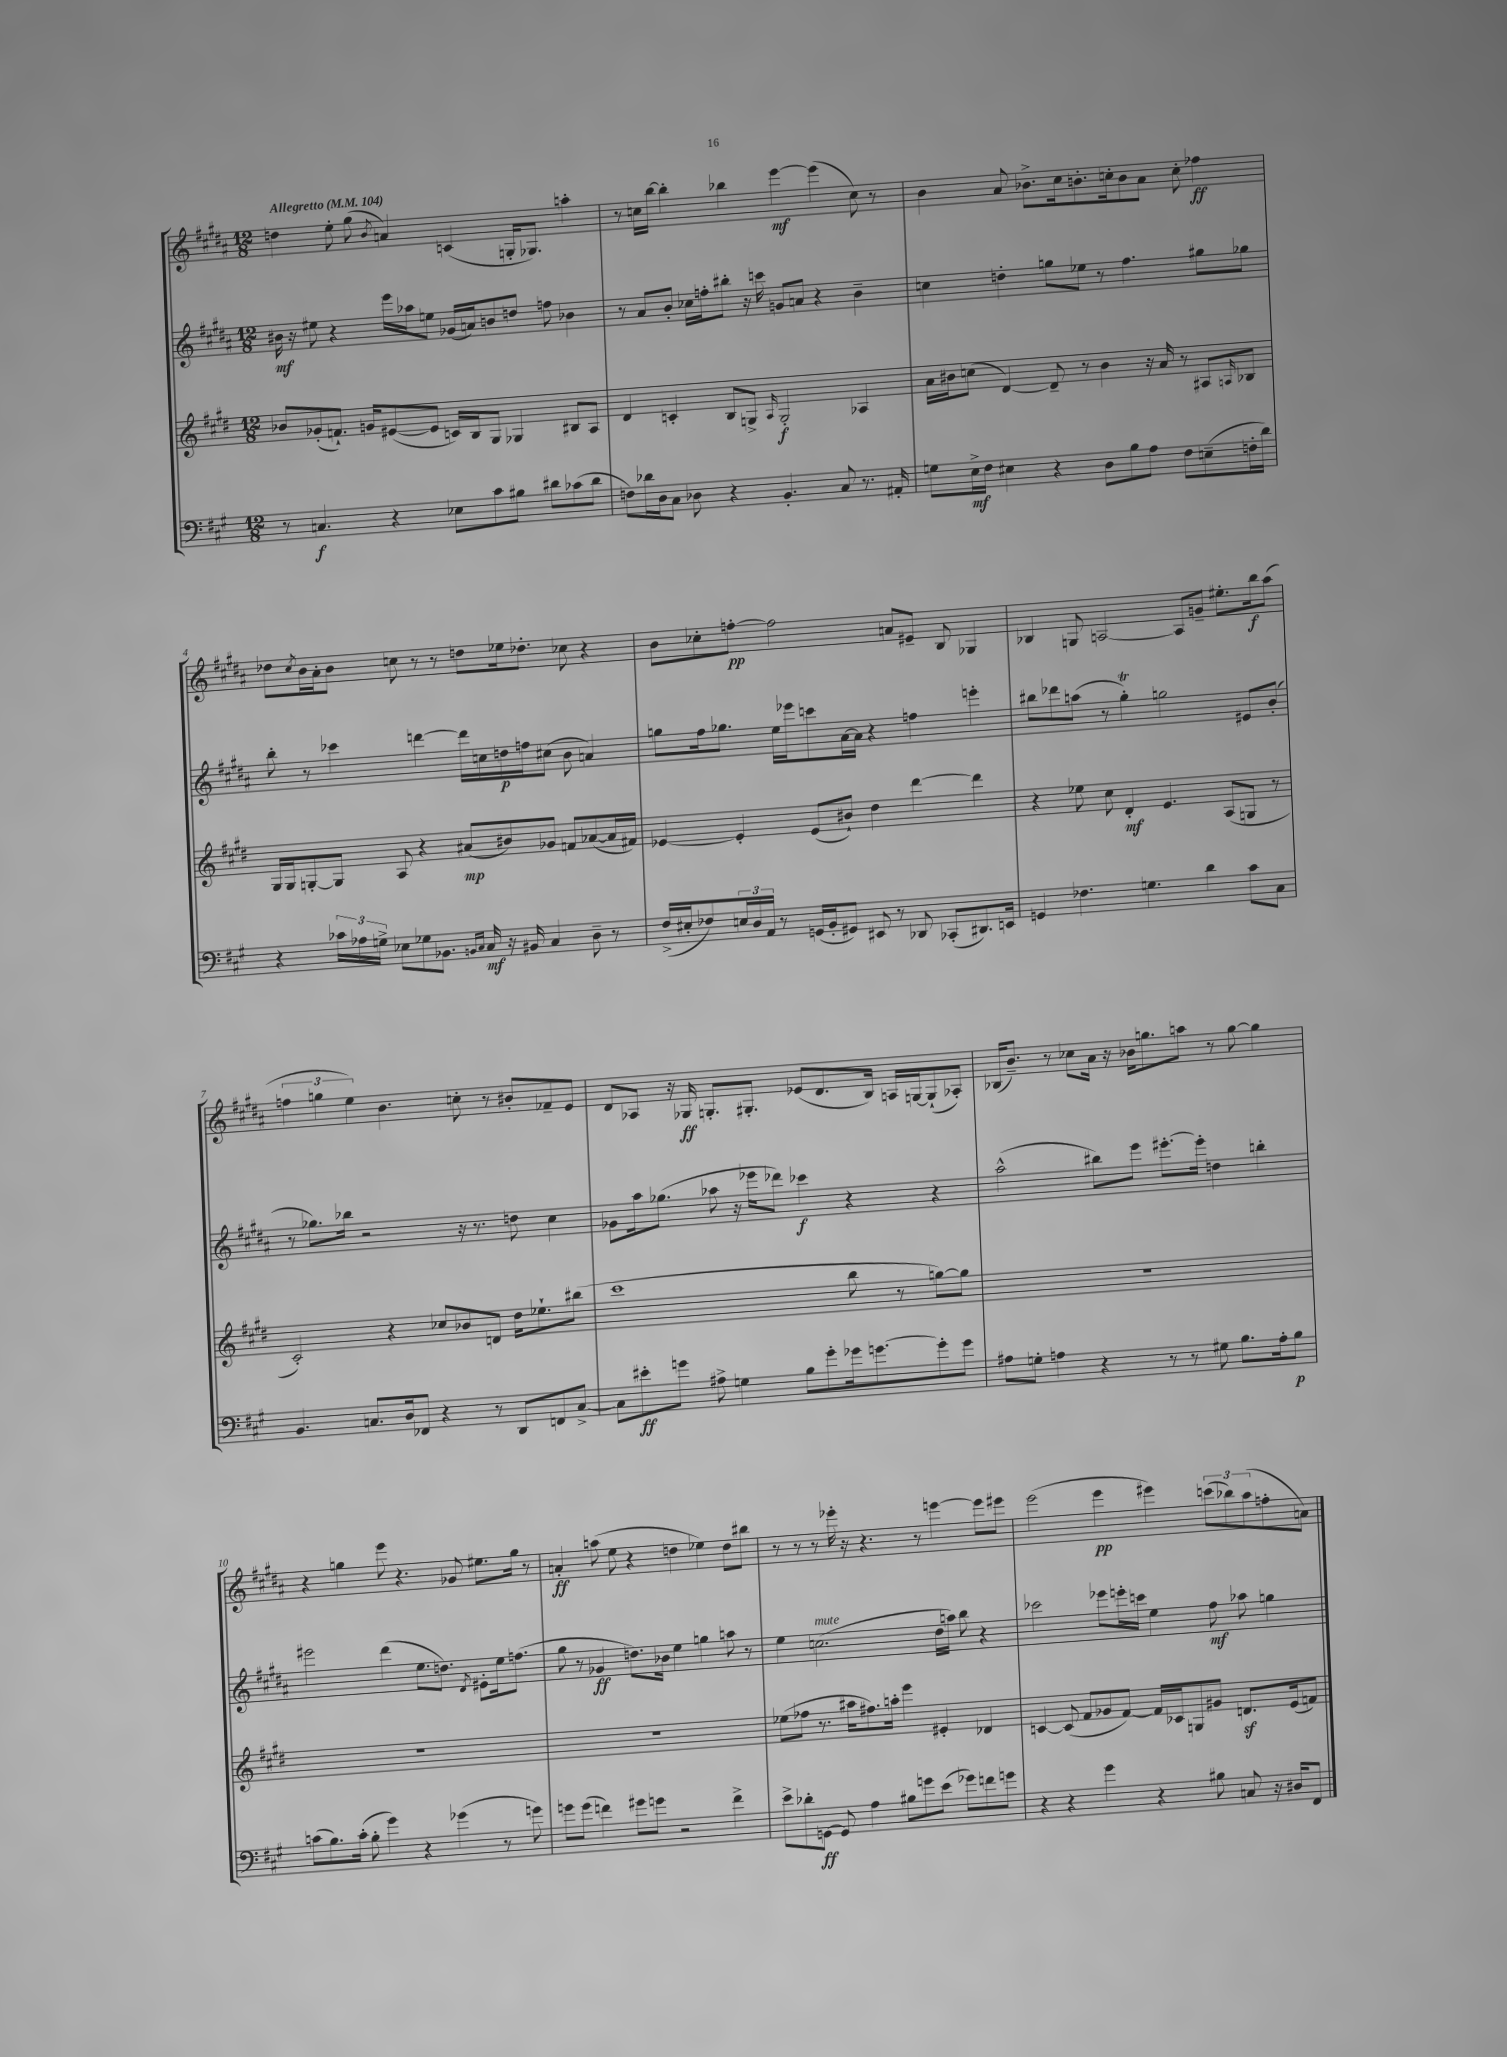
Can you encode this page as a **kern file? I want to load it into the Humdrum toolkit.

**kern	**dynam	**kern	**dynam	**kern	**dynam	**kern	**dynam
*part4	*part4	*part3	*part3	*part2	*part2	*part1	*part1
*staff4	*staff4	*staff3	*staff3	*staff2	*staff2	*staff1	*staff1
*clefF4	*	*clefG2	*	*clefG2	*	*clefG2	*
*k[f#c#g#]	*	*k[f#c#g#d#]	*	*k[f#c#g#d#a#]	*	*k[f#c#g#d#a#]	*
*M12/8	*	*M12/8	*	*M12/8	*	*M12/8	*
*MM104	*	*MM104	*	*MM104	*	*MM104	*
=1	=1	=1	=1	=1	=1	=1	=1
!	!	!	!	!	!	!LO:TX:a:B:t=Allegretto	!
8r	.	8b-X/L	.	16b#X\	mf	4ddn\	.
.	.	.	.	16r	.	.	.
4.Cn/	f	(8g-X'/	.	8ee#X\	.	.	.
.	.	8.fn`/J)	.	4r	.	8ee'\	.
.	.	.	.	.	.	(8gg#\	.
.	.	16gn/KL	.	.	.	.	.
.	.	.	.	.	.	8qb/	.
4r	.	([8e#X/	.	16eee\LL	.	4an/)	.
.	.	.	.	16aa-X\J	.	.	.
.	.	8e#/J]	.	8een\J	.	.	.
8E-X\L	.	16cn/LL)	.	(16g-X/LL	.	(4cn/	.
.	.	16B/J	.	16an/J)	.	.	.
8c#\	.	8G#/J	.	8bn/	.	.	.
8B#X\J	.	4G-X/	.	8ddn/J	.	16Gn'/KL	.
.	.	.	.	.	.	8.G-X/J)	.
8d#X\L	.	.	.	8ffn\	.	.	.
(8c-X\	.	8B#X/L	.	4b-X\	.	4aan'\	.
8d#\J	.	8A/J	.	.	.	.	.
=2	=2	=2	=2	=2	=2	=2	=2
8Fn\L)	.	4d#/	.	8r	.	8r	.
16d-X\L	.	.	.	8a#/L	.	16ccn\LL	.
16D\J	.	.	.	.	.	[16bb\JJ	.
8C#\J	.	4cn'/	.	8b'/J	.	4bb'\]	.
8D-X\	.	.	.	16cc-X\LL	.	.	.
.	.	.	.	16ffn'\J	.	.	.
4r	.	8B/L	.	8bb#X'\J	.	4bb-X\	.
.	.	8Gn^/J	.	16r	.	.	.
.	.	.	.	16cccn\	.	.	.
.	.	16qqA/	.	.	.	.	.
4.BB'/	.	2G'/	f	8gn/L	.	[4eee\	mf
.	.	.	.	8an/J	.	.	.
.	.	.	.	4r	.	(4eee\]	.
8C#/	.	.	.	.	.	.	.
8.r	.	4A-X/	.	4b~\	.	8cc\)	.
.	.	.	.	.	.	8r	.
16AA#X'/	.	.	.	.	.	.	.
=3	=3	=3	=3	=3	=3	=3	=3
8Gn\L	.	16a\LL	.	4ccn\	.	4b\	.
.	.	16b#X\J	.	.	.	.	.
16E^\L	mf	(8ccn\J	.	.	.	.	.
16F#\JJ	.	.	.	.	.	.	.
4E#X\	.	[4d#/)	.	4ddn'\	.	8a#/	.
.	.	.	.	.	.	8.b-X^\L	.
4r	.	8d#~/]	.	8ggn\L	.	.	.
.	.	.	.	.	.	16cc#\k	.
.	.	8r	.	8ee-X\J	.	8.bn'\	.
8D\L	.	4b#\	.	8r	.	.	.
.	.	.	.	.	.	16ccn'\k	.
8B\	.	.	.	4.ff#\	.	8b\	.
8A\J	.	16r	.	.	.	8a#\J	.
.	.	16a/	.	.	.	.	.
8F#\L	.	8r	.	.	.	8cc'\	.
(8En~\	.	8A#X/L	.	8gg#X\L	.	4ff-X\	ff
.	.	16qqAn/	.	.	.	.	.
16Fn'\L	.	8B-X/J	.	8gg-X\J	.	.	.
16d\JJ)	.	.	.	.	.	.	.
!!LO:LB:g=z
=4	=4	=4	=4	=4	=4	=4	=4
4r	.	16G#/LL	.	8bb'\	.	8dd-X\L	.
.	.	16G#/J	.	.	.	.	.
.	.	.	.	.	.	8qcc#/	.
.	.	[8Gn'/	.	8r	.	16b\L	.
.	.	.	.	.	.	16a#'\J	.
24c-X\LL	.	8G/J]	.	4ccc-X\	.	8b\J	.
24A-X\	.	.	.	.	.	.	.
24Gn^\JJ	.	.	.	.	.	.	.
8E-X\L	.	8A/	.	.	.	8ccn\	.
8G-X\	.	4r	.	[4dddn\	.	8r	.
8.BB-X\J	.	.	.	.	.	8r	.
.	.	(8a#X/L	mp	16ddd\LL]	.	8ddn\L	.
16qqBBn/LL	.	.	.	.	.	.	.
16qqC#/JJ	.	.	.	.	.	.	.
16C#/	mf	.	.	16ccn\	.	.	.
16r	.	8b#X/)	.	16ddn\	p	16ee-X\k	.
16BB#X/	.	.	.	16ffn\J	.	8.dd-X'\J	.
4C#/	.	8g-X/J	.	(8cc#X\J	.	.	.
.	.	8fn/L	.	8b\	.	8cc-X\	.
8D~\	.	([8a-X/	.	4an/)	.	4r	.
8r	.	16a-/L]	.	.	.	.	.
.	.	16f#X/JJ)	.	.	.	.	.
=5	=5	=5	=5	=5	=5	=5	=5
(16F#^/LL	.	[4e-X/	.	8ggn\L	.	8b\L	.
16E#X'/J	.	.	.	.	.	.	.
8F-X/)	.	.	.	16ff#\k	.	8cc-X'\	.
.	.	.	.	8.gg-X\J	.	.	.
24En/L	.	4e-'/]	.	.	.	[8ffn'\J	pp
24D/	.	.	.	.	.	.	.
24AA/JJ	.	.	.	.	.	.	.
8r	.	.	.	16ee\LL	.	2ff\]	.
.	.	.	.	16eee-X\J	.	.	.
(16GGn/LL	.	(8e-/L	.	8cccn\	.	.	.
16BB'/J	.	.	.	.	.	.	.
8GG#X/J)	.	8b#X`/J)	.	[16a#\L	.	.	.
.	.	.	.	16a#\JJ]	.	.	.
8EE#X/	.	4dd#\	.	4r	.	.	.
8r	.	.	.	.	.	8an/L	.
8DD-X/	.	[4ddd#\	.	4ffn\	.	8e#X~/J	.
(8CC-X'/L	.	.	.	.	.	8B/	.
8.DD#X/)	.	4ddd#\]	.	4eeen'\	.	4G-X/	.
16EEn/Jk	.	.	.	.	.	.	.
=6	=6	=6	=6	=6	=6	=6	=6
4GGn/	.	4r	.	8bb#X\L	.	4B-X/	.
.	.	.	.	8ddd-X\	.	.	.
4.F-X\	.	8ee-X\	.	(8aan\J	.	8Gn/	.
.	.	8cc#\	.	8r	.	[2An/	.
.	.	4d#'/	mf	4gg#T'\)	.	.	.
4.Gn\	.	.	.	.	.	.	.
.	.	4.e/	.	2ggn\	.	.	.
.	.	.	.	.	.	8A/L]	.
4d\	.	.	.	.	.	8gn~/J	.
.	.	(8A/L	.	.	.	8.ee#X'\L	.
8c#\L	.	8Gn/J	.	8e#X/L	.	.	.
.	.	.	.	.	.	16bb\k	f
8C#\J	.	8r	.	(8b'/J	.	(8aa#\J	.
!!LO:LB:g=z
=7	=7	=7	=7	=7	=7	=7	=7
4.BB/	.	2c#'/)	.	8r	.	6ffn\	.
.	.	.	.	8.gg-X\L)	.	.	.
.	.	.	.	.	.	6ggn\	.
.	.	.	.	16bb-X\Jk	.	.	.
.	.	.	.	.	.	6ee\)	.
8.Cn/L	.	.	.	2r	.	.	.
.	.	4r	.	.	.	4.b\	.
16D/k	.	.	.	.	.	.	.
8FF-X/J	.	.	.	.	.	.	.
4r	.	8cc-X/L	.	.	.	.	.
.	.	8b-X/	.	16r	.	8ccn'\	.
.	.	.	.	8.r	.	.	.
8r	.	8dn/J	.	.	.	8r	.
8DD/L	.	16dd#\KL	.	8ddn\	.	8b#X'/L	.
.	.	8.ee-X`\	.	.	.	.	.
8FFn/	.	.	.	4cc#\	.	8f-X~/	.
[8C^/J	.	(8bb#X\J	.	.	.	8e/J	.
=8	=8	=8	=8	=8	=8	=8	=8
8C\L]	.	1ccc#	.	8g-X\L	.	8d#/L	.
8e#X'\	ff	.	.	16aa#\k	.	8A-X/J	.
.	.	.	.	(8.gg-X\J	.	.	.
8gn\J	.	.	.	.	.	16r	.
.	.	.	.	.	.	16G-X/	ff
8A#X^\	.	.	.	8aa-X\	.	8.Gn'/L	.
4Gn\	.	.	.	16r	.	.	.
.	.	.	.	16eee-X\KL	.	8.G#X'/J	.
.	.	.	.	8ddd-X\J)	.	.	.
8B\L	.	.	.	4ccc-X\	f	(8e-X/L	.
8g'\	.	.	.	.	.	8.d#/	.
16g-X\k	.	8bb\	.	4r	.	.	.
[8.gn\	.	.	.	.	.	16B/Jk)	.
.	.	8r	.	.	.	16An/LL	.
.	.	.	.	.	.	[16Gn/J	.
8g'\]	.	[8ggn\L)	.	4r	.	(8G`/]	.
8g\J	.	8gg\J]	.	.	.	8A-X'/J)	.
=9	=9	=9	=9	=9	=9	=9	=9
8A#X\L	.	1.r	.	(2aa#^^\	.	(16B-X/KL	.
.	.	.	.	.	.	8.b~/J)	.
8Gn'\J	.	.	.	.	.	.	.
4An\	.	.	.	.	.	8r	.
.	.	.	.	.	.	8cc-X\L	.
4r	.	.	.	8bb#X\L)	.	16a#\Jk	.
.	.	.	.	.	.	16r	.
.	.	.	.	8eee\J	.	16b-X\KL	.
.	.	.	.	.	.	8.ggn\	.
8r	.	.	.	[8.eee#X'\L	.	.	.
8r	.	.	.	.	.	8aan\J	.
.	.	.	.	16eee#'\Jk]	.	.	.
8G#X\	.	.	.	4ddn\	.	8r	.
8.B\L	.	.	.	.	.	[8gg\	.
.	.	.	.	4bbn'\	.	4gg\]	.
16A'\k	.	.	.	.	.	.	.
8B\J	p	.	.	.	.	.	.
!!LO:LB:g=z
=10	=10	=10	=10	=10	=10	=10	=10
(8cn\L	.	1.r	.	2eee#X\	.	4r	.
8.B\)	.	.	.	.	.	.	.
.	.	.	.	.	.	4ggn\	.
(16c'\Jk	.	.	.	.	.	.	.
8B'\	.	.	.	.	.	.	.
4g#\)	.	.	.	(4ddd#\	.	8eee\	.
.	.	.	.	.	.	4.r	.
4r	.	.	.	8.ee\L	.	.	.
.	.	.	.	8.ddn\J)	.	.	.
(4g-X\	.	.	.	.	.	8g-X/	.
.	.	.	.	8qd#/	.	.	.
.	.	.	.	8e#X'\L	.	8.ee#X\L	.
8r	.	.	.	16ee\k	.	.	.
.	.	.	.	(8.ffn\J	.	16gg\Jk	.
8gn\)	.	.	.	.	.	8r	.
=11	=11	=11	=11	=11	=11	=11	=11
8gn\L	.	1.r	.	8gg#\	.	4an'/	ff
(8g\J	.	.	.	8r	.	.	.
4fn\)	.	.	.	4g-X/	ff	(8aan\	.
.	.	.	.	.	.	8ee\	.
8g#X\L	.	.	.	8.ddn\L)	.	4r	.
8gn\J	.	.	.	.	.	.	.
.	.	.	.	16b-X\Jk	.	.	.
2r	.	.	.	4ee\	.	4ddn\	.
.	.	.	.	4ggn\	.	4ee-X\)	.
4f^\	.	.	.	8aan\	.	8dd\L	.
.	.	.	.	8r	.	8bb#X\J	.
=12	=12	=12	=12	=12	=12	=12	=12
8e^\L	.	(8ee-X\L	.	4ee\	.	8r	.
8d-X'\	.	8ff-X\J	.	.	.	8r	.
!	!	!	!	!LO:TX:a:i:t=mute	!	!	!
[8GGn\J	ff	8.r	.	(2.ccn\	.	8r	.
8GG/]	.	.	.	.	.	16eee-X'\	.
.	.	16aa#X\KL	.	.	.	16r	.
4A\	.	8.ff#X\)	.	.	.	4.r	.
.	.	16aan'\Jk	.	.	.	.	.
8B#X\L	.	4eee\	.	.	.	.	.
8gn\	.	.	.	.	.	8r	.
(8e\J	.	4e#X'/	.	16dd#\LL	.	[4eeen\	.
.	.	.	.	16aan\JJ)	.	.	.
8g-X\L)	.	.	.	8bb\	.	.	.
8fn\	.	4d-X/	.	4r	.	8eee\L]	.
8gn\J	.	.	.	.	.	8eee#X\J	.
=13	=13	=13	=13	=13	=13	=13	=13
4r	.	[4cn/	.	2ccc-X\	.	(2eee\	.
4r	.	(8c/]	.	.	.	.	.
.	.	8f#/L	.	.	.	.	.
4g#\	.	8g-X/	.	8eee-X\L	.	4eee\	pp
.	.	[8f#/J)	.	16eeen'\L	.	.	.
.	.	.	.	16cccn\JJ	.	.	.
4r	.	16f#/LL]	.	4ee\	.	4eee#X\)	.
.	.	16c-X/J	.	.	.	.	.
.	.	8Gn/	.	.	.	.	.
8B#X\	.	8g#X/J	.	8ff#\	mf	(12cccn\L	.
.	.	.	.	.	.	12bb-X\)	.
8Cn/	.	8.dnz/L	.	8aa-X\	.	.	.
.	.	.	.	.	.	(12aa#\	.
16r	.	.	.	4ggn\	.	8ffn'\	.
16D#X/KL	.	(16e/k	.	.	.	.	.
8FF#/J	.	8fn/J)	.	.	.	8an\J)	.
==	==	==	==	==	==	==	==
*-	*-	*-	*-	*-	*-	*-	*-
